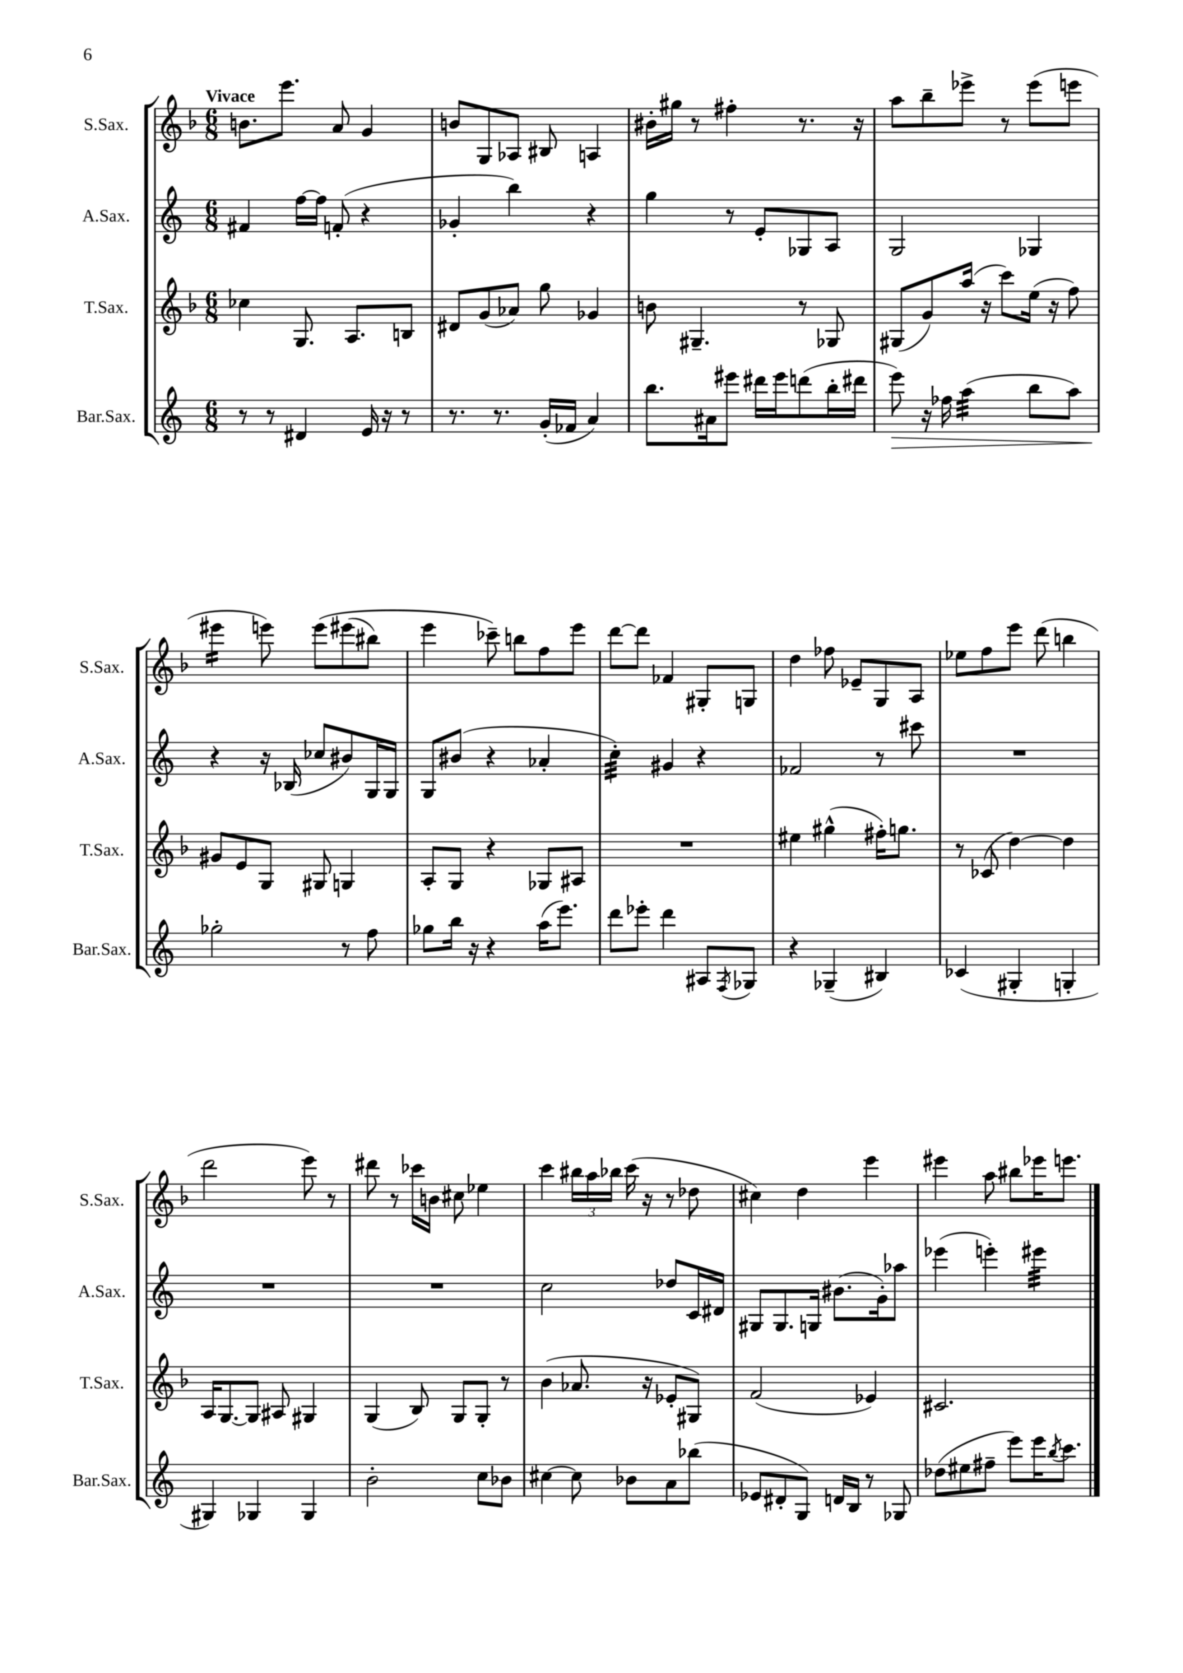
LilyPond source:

<<
\new StaffGroup <<
\new Staff = "s0" \with { instrumentName = "S.Sax." shortInstrumentName = "S.Sax." } {
    \clef treble \key f \major \numericTimeSignature \time 6/8 \tempo "Vivace"
    b'8. e'''8. a'8 g'4 |
    b'8 g8 aes8 bis8 a4 |
    bis'16-. gis''16 r8 fis''4-. r8. r16 |
    a''8 bes''8-- ees'''8-> r8 ees'''8( e'''8 |
    eis'''4:16 e'''8) e'''8\( eis'''8( bis''8) |
    e'''4 ces'''8--\) b''8 f''8 e'''8 |
    d'''8~ d'''8 fes'4 gis8-. g8 |
    d''4 fes''8 ees'8-- g8 a8 |
    ees''8 f''8 e'''8 d'''8( b''4 |
    d'''2 e'''8) r8 |
    dis'''8 r8 ces'''16 b'16 cis''8 ees''4 |
    c'''4 \tuplet 3/2 { bis''16 a''16 bes''16 } c'''16( r16 r8 des''8 |
    cis''4) d''4 e'''4 |
    eis'''4 a''8 bis''8 ees'''16 e'''8. \bar "|." |
}
\new Staff = "s1" \with { instrumentName = "A.Sax." shortInstrumentName = "A.Sax." } {
    \clef treble \key c \major \numericTimeSignature \time 6/8
    fis'4 f''16~ f''16 f'8-.( r4 |
    ges'4-. b''4) r4 |
    g''4 r8 e'8-. ges8 a8 |
    g2 ges4 |
    r4 r16 bes16( ces''8 bis'8) g16 g16 |
    g8 bis'8( r4 aes'4-. |
    c''4:32-.) gis'4 r4 |
    fes'2 r8 cis'''8 |
    R2. |
    R2. |
    R2. |
    c''2 des''8 c'16 dis'16 |
    gis8 gis8. g16 bis'8.( g'16-.) aes''8 |
    ees'''4( e'''4-.) eis'''4:32 \bar "|." |
}
\new Staff = "s2" \with { instrumentName = "T.Sax." shortInstrumentName = "T.Sax." } {
    \clef treble \key f \major \numericTimeSignature \time 6/8
    ces''4 g8. a8. b8 |
    dis'8 g'8( aes'8) g''8 ges'4 |
    b'8 gis4.-- r8 ges8 |
    gis8( g'8) a''16( r16 c'''8) e''16( r16 f''8) |
    gis'8 e'8 g8 gis8 g4 |
    a8-. g8 r4 ges8 ais8 |
    R2. |
    eis''4 gis''4-^( fis''16-.) g''8. |
    r8 ces'8( d''4~) d''4 |
    a16 g8.~ g8 ais8 gis4 |
    g4( bes8) g8 g8-. r8 |
    bes'4( aes'8. r16 ees'8-. gis8) |
    f'2( ees'4) |
    cis'2. \bar "|." |
}
\new Staff = "s3" \with { instrumentName = "Bar.Sax." shortInstrumentName = "Bar.Sax." } {
    \clef treble \key c \major \numericTimeSignature \time 6/8
    r8 r8 dis'4 e'16 r16 r8 |
    r8. r8. g'16-.( fes'16 a'4) |
    b''8. ais'16 eis'''8 dis'''16 eis'''16 d'''8( b''16-. dis'''16 |
    e'''8\>) r16 fes''16 a''4:32( b''8 a''8) |
    ges''2-.\! r8 f''8 |
    ges''8 b''16 r16 r4 a''16( e'''8.) |
    d'''8 ees'''8-. d'''4 ais8 \acciaccatura { f8 } ges8 |
    r4 ges4--( bis4) |
    ces'4( gis4-. g4-. |
    gis4) ges4 ges4 |
    b'2-. c''8 bes'8 |
    cis''4~ cis''8 bes'8 a'8 bes''8( |
    ees'8 dis'8-. g8) d'16 b16 r8 ges8 |
    des''8( eis''8 fis''8-- e'''8) e'''16 \acciaccatura { b''8 } c'''8. \bar "|." |
}
>>
>>
\layout { \context { \Score \remove "Bar_number_engraver" } }
